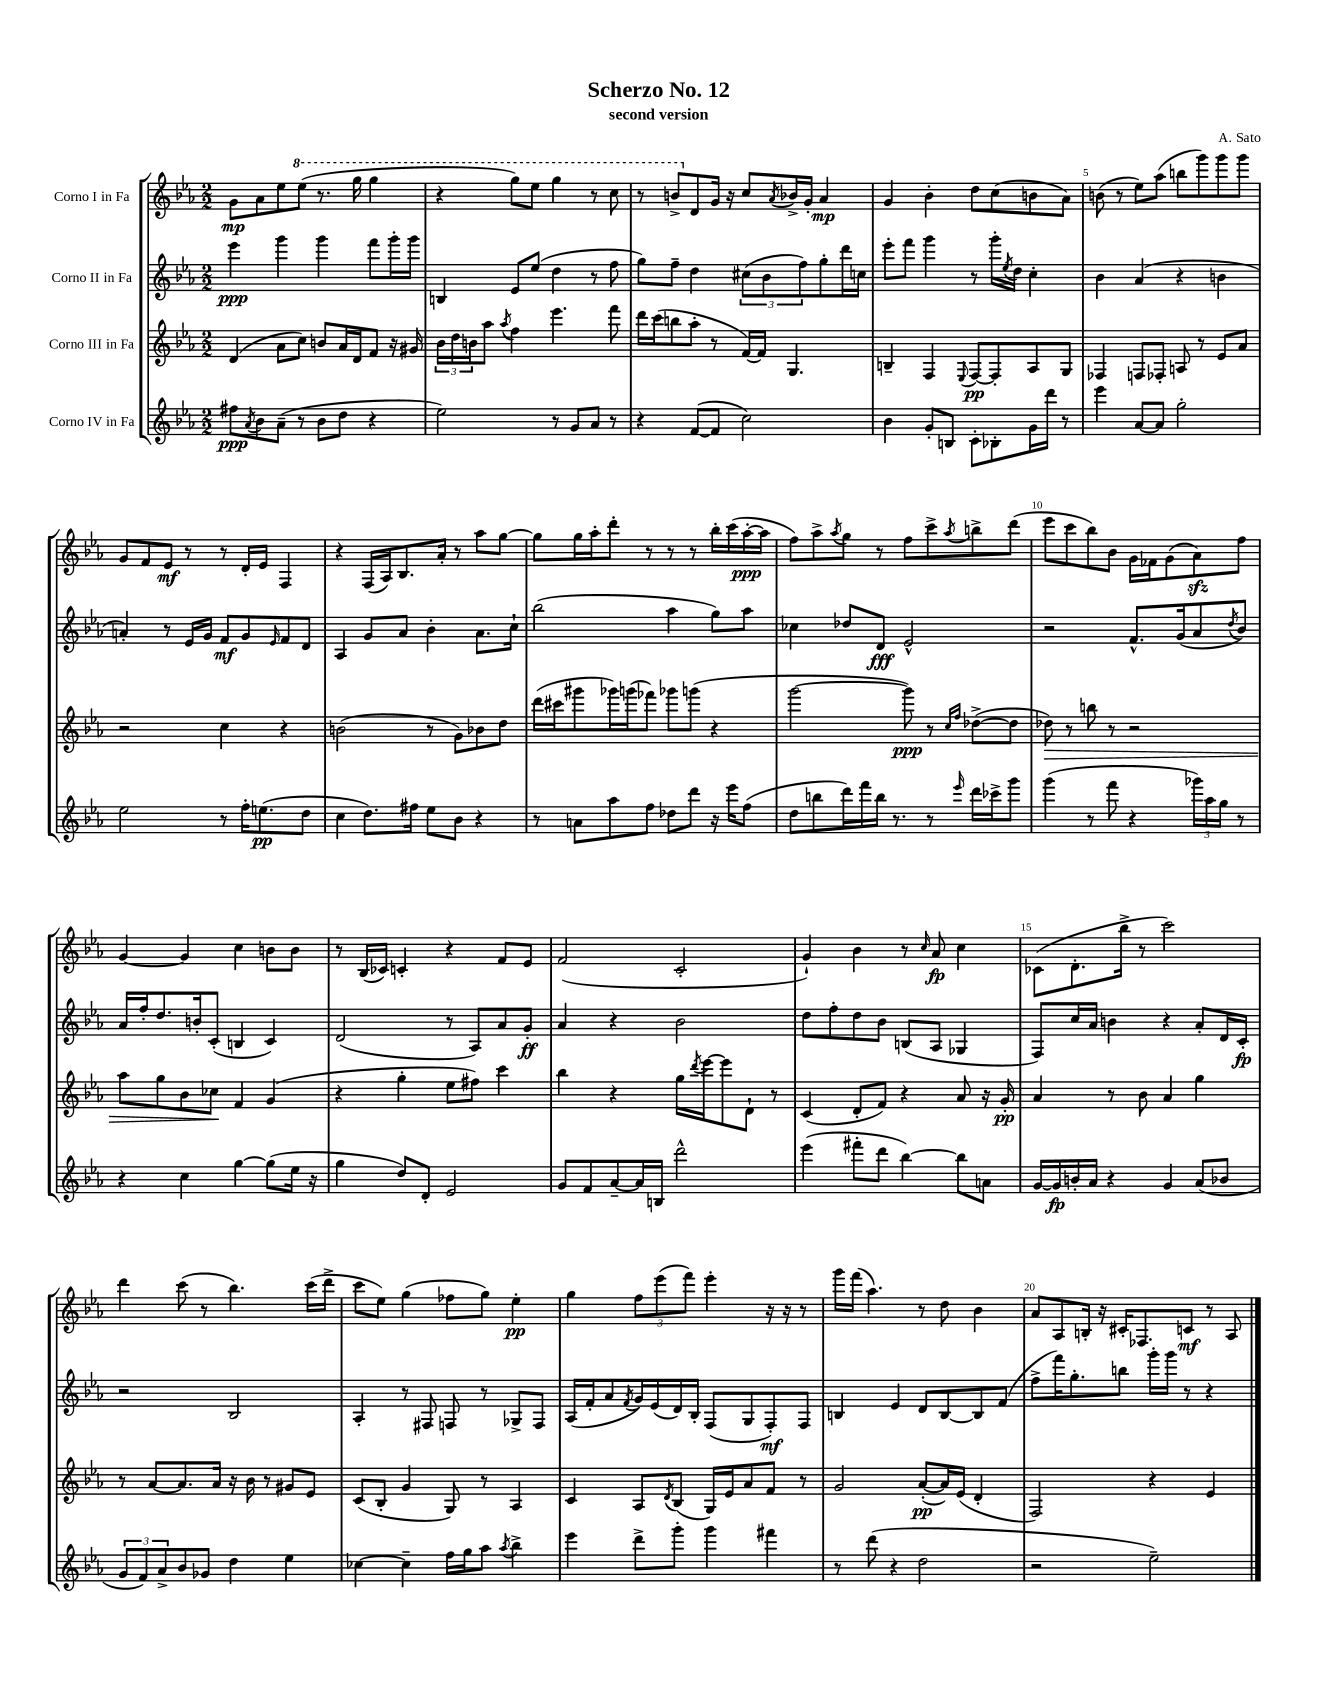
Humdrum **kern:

**kern	**dynam	**kern	**dynam	**kern	**dynam	**kern	**dynam
*part4	*part4	*part3	*part3	*part2	*part2	*part1	*part1
*staff4	*staff4	*staff3	*staff3	*staff2	*staff2	*staff1	*staff1
*I"Corno IV in Fa	*	*I"Corno III in Fa	*	*I"Corno II in Fa	*	*I"Corno I in Fa	*
*clefG2	*	*clefG2	*	*clefG2	*	*clefG2	*
*k[b-e-a-]	*	*k[b-e-a-]	*	*k[b-e-a-]	*	*k[b-e-a-]	*
*M2/2	*	*M2/2	*	*M2/2	*	*M2/2	*
=1	=1	=1	=1	=1	=1	=1	=1
8ff#X\L	ppp	(4d/	.	4eee-\	ppp	8g\L	mp
8qa-/	.	.	.	.	.	.	.
8b-\	.	.	.	.	.	8a-\	.
(8a-~\J	.	8a-\L	.	4ggg\	.	8ee-\	.
*	*	*	*	*	*	*8va	*
8r	.	8cc\J)	.	.	.	(8eee-\J	.
8b-\L	.	8bn/L	.	4ggg\	.	8.r	.
8dd\J	.	16a-/L	.	.	.	.	.
.	.	16d/J	.	.	.	16ggg\	.
4r	.	8f/J	.	8fff\L	.	4ggg\	.
.	.	16r	.	16ggg'\L	.	.	.
.	.	16g#X/	.	16ggg\JJ	.	.	.
=2	=2	=2	=2	=2	=2	=2	=2
2ee-\)	.	24b-\LL	.	4Bn/	.	4r	.
.	.	24dd\	.	.	.	.	.
.	.	24bn\J	.	.	.	.	.
.	.	8aa-\J	.	.	.	.	.
.	.	8qaa-/	.	.	.	.	.
.	.	4ff\	.	8e-/L	.	8ggg\L)	.
.	.	.	.	(8ee-/J	.	8eee-\J	.
8r	.	4.eee-\	.	4dd\	.	4ggg\	.
8g/L	.	.	.	.	.	.	.
8a-/J	.	.	.	8r	.	8r	.
8r	.	8fff\	.	8ff\	.	8ccc\	.
=3	=3	=3	=3	=3	=3	=3	=3
4r	.	16ddd\LL	.	8gg\L)	.	8r	.
.	.	(16ccc\J	.	.	.	.	.
.	.	8bbn\	.	8ff~\J	.	8bbn^/L	.
*	*	*	*	*	*	*X8va	*
([8f/L	.	8aa-'\J	.	4dd\	.	8d/	.
8f/J]	.	8r	.	.	.	16g/Jk	.
.	.	.	.	.	.	16r	.
2cc\)	.	[16f/LL)	.	(12cc#X\L	.	8cc/L	.
.	.	16f/JJ]	.	.	.	.	.
.	.	.	.	12b-\	.	.	.
.	.	.	.	.	.	8qa-/	.
.	.	4.G/	.	.	.	16b-X^/L	.
.	.	.	.	12ff\)	.	.	.
.	.	.	.	.	.	16g'/JJ	.
.	.	.	.	8gg'\	.	4a-/	mp
.	.	.	.	16ddd\L	.	.	.
.	.	.	.	16ccn\JJ	.	.	.
=4	=4	=4	=4	=4	=4	=4	=4
4b-\	.	4Bn~/	.	8eee-'\L	.	4g/	.
.	.	.	.	8fff\J	.	.	.
8g'/L	.	4F/	.	4ggg\	.	4b-'\	.
8Bn/J	.	.	.	.	.	.	.
.	.	8qqE-/	.	.	.	.	.
8c'\L	.	[8F/L	pp	8r	.	8dd\L	.
8B-X'\	.	8F'/]	.	16ggg'\LL	.	(8cc\	.
.	.	.	.	8qee-/	.	.	.
.	.	.	.	16dd\JJ	.	.	.
16g\L	.	8A-/	.	4cc'\	.	8bn\	.
16ddd\JJ	.	.	.	.	.	.	.
8r	.	8G/J	.	.	.	8a-\J)	.
=5	=5	=5	=5	=5	=5	=5	=5
4eee-\	.	4F-X/	.	4b-\	.	(8bn\	.
.	.	.	.	.	.	8r	.
[8a-/L	.	8Fn/L	.	(4a-/	.	8ee-\L)	.
8a-/J]	.	8F-X'/J	.	.	.	(8aa-\J	.
2gg'\	.	8An/	.	4r	.	8bbn\L	.
.	.	8r	.	.	.	8ggg\)	.
.	.	8e-/L	.	4bn\	.	8ggg\	.
.	.	8a-/J	.	.	.	8ggg\J	.
!!LO:LB:g=z
=6	=6	=6	=6	=6	=6	=6	=6
2ee-\	.	2r	.	4an'/)	.	8g/L	.
.	.	.	.	.	.	8f/	.
.	.	.	.	8r	.	8e-/J	mf
.	.	.	.	16e-/LL	.	8r	.
.	.	.	.	16g/JJ	.	.	.
8r	.	4cc\	.	8f/L	mf	8r	.
16ff'\KL	.	.	.	8g/	.	16d'/LL	.
(8.een\	pp	.	.	.	.	16e-/JJ	.
.	.	.	.	16qqe-/	.	.	.
.	.	4r	.	8f/	.	4F/	.
8dd\J	.	.	.	8d/J	.	.	.
=7	=7	=7	=7	=7	=7	=7	=7
4cc\	.	(2bn\	.	4A-/	.	4r	.
8.dd\L)	.	.	.	8g/L	.	(16F/LL	.
.	.	.	.	.	.	16A-/J)	.
.	.	.	.	8a-/J	.	8.B-/	.
16ff#X\Jk	.	.	.	.	.	.	.
8ee-\L	.	8r	.	4b-'\	.	.	.
.	.	.	.	.	.	16a-'/Jk	.
8b-\J	.	8g\L)	.	.	.	8r	.
4r	.	8b-X\	.	8.a-\L	.	8aa-\L	.
.	.	8dd\J	.	.	.	[8gg\J	.
.	.	.	.	16cc`\Jk	.	.	.
=8	=8	=8	=8	=8	=8	=8	=8
8r	.	(16ddd\LL	.	(2bb-\	.	8gg\L]	.
.	.	16ccc#X\J	.	.	.	.	.
8an\L	.	8ggg#X\	.	.	.	16gg\L	.
.	.	.	.	.	.	16aa-'\J	.
8aa-\	.	16ggg-X\L)	.	.	.	8ddd'\J	.
.	.	(16gggn\J	.	.	.	.	.
8ff\J	.	8fff-X\J)	.	.	.	8r	.
8dd-X\L	.	8ggg-X\L	.	4aa-\	.	8r	.
8ddd\J	.	(8gggn\J	.	.	.	8r	.
16r	.	4r	.	8gg\L)	.	16bb-'\LL	.
16eee-\KL	.	.	.	.	.	(16ccc\	.
(8ff\J	.	.	.	8aa-\J	.	[16aa-'\	ppp
.	.	.	.	.	.	16aa-\JJ]	.
=9	=9	=9	=9	=9	=9	=9	=9
8dd\L	.	[2ggg\	.	4cc-X\	.	8ff\L)	.
8bbn\	.	.	.	.	.	8aa-^\	.
.	.	.	.	.	.	8qaa-/	.
16ddd\L)	.	.	.	8dd-X/L	.	8gg\J	.
16fff\	.	.	.	.	.	.	.
16bb\JJ	.	.	.	8d/J	fff	8r	.
8.r	.	.	.	.	.	.	.
.	.	8ggg\])	ppp	2e-^^/	.	8ff\L	.
8r	.	8r	.	.	.	8ccc^\	.
.	.	16qqcc/LL	.	.	.	.	.
16qqeee-/	.	16qqff/JJ	.	.	.	8qaa-/	.
16ddd\LL	.	([8dd-X^\L	.	.	.	8bbn^\	.
16ccc-X^\J	.	.	.	.	.	.	.
8ggg\J	.	8dd-\J]	.	.	.	(8ddd\J	.
=10	=10	=10	=10	=10	=10	=10	=10
!	!	!	!LO:HP:b	!	!	!	!
(4ggg\	.	8dd-X\)	>	2r	.	8eee-\L	.
.	.	8r	.	.	.	8ccc\	.
8r	.	8bbn\	.	.	.	8bb-\)	.
8fff\	.	8r	.	.	.	8b-\J	.
4r	.	2r	.	8.f^^/L	.	16g\LL	.
.	.	.	.	.	.	16f-X\J	.
.	.	.	.	.	.	(8g\	.
.	.	.	.	(16g/k	.	.	.
24ggg-X\LL)	.	.	.	8a-/	.	8a-zz\)	.
24aa-\	.	.	.	.	.	.	.
24gg\JJ	.	.	.	.	.	.	.
.	.	.	.	8qdd/	.	.	.
8r	.	.	.	8b-/J)	.	8ff\J	.
!!LO:LB:g=z
=11	=11	=11	=11	=11	=11	=11	=11
4r	.	8aa-\L	.	16a-/LL	.	[4g/	.
.	.	.	.	16ff'/J	.	.	.
.	.	8gg\	.	8.dd/	.	.	.
4cc\	.	8b-\	.	.	.	4g/]	.
.	.	.	.	16bn'/k	.	.	.
.	.	8cc-X\J	.	(8c'/J	.	.	.
[4gg\	.	4f/	]	4Bn/	.	4cc\	.
(8gg\L]	.	(4g/	.	4c/)	.	8bn\L	.
16ee-\Jk	.	.	.	.	.	8b\J	.
16r	.	.	.	.	.	.	.
=12	=12	=12	=12	=12	=12	=12	=12
4gg\	.	4r	.	(2d/	.	8r	.
.	.	.	.	.	.	(16B-/LL	.
.	.	.	.	.	.	16c-X/JJ)	.
8dd/L)	.	4gg'\	.	.	.	4cn'/	.
8d'/J	.	.	.	.	.	.	.
2e-/	.	8ee-\L	.	8r	.	4r	.
.	.	8ff#X\J)	.	8A-/L)	.	.	.
.	.	4ccc\	.	8a-/	.	8f/L	.
.	.	.	.	8g'/J	ff	8e-/J	.
=13	=13	=13	=13	=13	=13	=13	=13
8g/L	.	4bb-\	.	4a-/	.	(2f/	.
8f/	.	.	.	.	.	.	.
[8a-~/	.	4r	.	4r	.	.	.
16a-/L]	.	.	.	.	.	.	.
16Bn/JJ	.	.	.	.	.	.	.
2ddd^^\	.	16gg\LL	.	2b-\	.	2c'/	.
.	.	8qddd/	.	.	.	.	.
.	.	[16eee-\J	.	.	.	.	.
.	.	8eee-\]	.	.	.	.	.
.	.	8d`\J	.	.	.	.	.
.	.	8r	.	.	.	.	.
=14	=14	=14	=14	=14	=14	=14	=14
(4eee-\	.	(4c/	.	8dd\L	.	4g`/)	.
.	.	.	.	8ff'\	.	.	.
8fff#X'\L	.	8d'/L	.	8dd\	.	4b-\	.
8ddd\J	.	8f/J)	.	8b-\J	.	.	.
[4bb-\)	.	4r	.	(8Bn/L	.	8r	.
.	.	.	.	.	.	16qqcc/	.
.	.	.	.	8A-/J	.	8a-/	fp
8bb-\L]	.	8a-/	.	4G-X/	.	4cc\	.
8an\J	.	16r	.	.	.	.	.
.	.	16g'/	pp	.	.	.	.
=15	=15	=15	=15	=15	=15	=15	=15
[16g/LL	.	4a-/	.	8F/L)	.	(8c-X\L	.
16g/]	fp	.	.	.	.	.	.
16bn'/	.	.	.	16cc/L	.	8.d'\	.
16a-/JJ	.	.	.	16a-/JJ	.	.	.
4r	.	8r	.	4bn\	.	.	.
.	.	.	.	.	.	16bb-^\Jk	.
.	.	8b-\	.	.	.	8r	.
4g/	.	4a-/	.	4r	.	2ccc\)	.
(8a-/L	.	4gg\	.	8a-'/L	.	.	.
8b-X/J	.	.	.	16d/L	.	.	.
.	.	.	.	16c'/JJ	fp	.	.
!!LO:LB:g=z
=16	=16	=16	=16	=16	=16	=16	=16
12g/L	.	8r	.	2r	.	4ddd\	.
12f/)	.	.	.	.	.	.	.
.	.	[8a-/L	.	.	.	.	.
12a-^/	.	.	.	.	.	.	.
8b-/	.	8.a-/]	.	.	.	(8ccc\	.
8g-X/J	.	.	.	.	.	8r	.
.	.	16a-/Jk	.	.	.	.	.
4dd\	.	16r	.	2B-/	.	4.bb-\)	.
.	.	16b-\	.	.	.	.	.
.	.	8r	.	.	.	.	.
4ee-\	.	8g#X/L	.	.	.	.	.
.	.	8e-/J	.	.	.	(16ccc\LL	.
.	.	.	.	.	.	16ddd^\JJ	.
=17	=17	=17	=17	=17	=17	=17	=17
[4cc-X\	.	(8c/L	.	4A-'/	.	8ccc\L	.
.	.	8B-'/J	.	.	.	8ee-\J)	.
4cc-~\]	.	4g/	.	8r	.	(4gg\	.
.	.	.	.	8F#X/	.	.	.
16ff\LL	.	8G/)	.	8Fn/	.	8ff-X\L	.
16gg\J	.	.	.	.	.	.	.
8aa-\J	.	8r	.	8r	.	8gg\J)	.
8qaa-/	.	.	.	.	.	.	.
4bb-^\	.	4A-/	.	8G-X^/L	.	4ee-'\	pp
.	.	.	.	8F/J	.	.	.
=18	=18	=18	=18	=18	=18	=18	=18
4eee-\	.	4c/	.	(16A-/LL	.	4gg\	.
.	.	.	.	16f'/J	.	.	.
.	.	.	.	8a-/	.	.	.
.	.	.	.	8qf/	.	.	.
8ddd^\L	.	8A-/L	.	16g/L)	.	12ff\L	.
.	.	.	.	(16e-/	.	.	.
.	.	.	.	.	.	(12eee-\	.
.	.	8qd/	.	.	.	.	.
8ggg'\J	.	(8B-/J	.	16d/)	.	.	.
.	.	.	.	.	.	12fff\J)	.
.	.	.	.	16B-'/JJ	.	.	.
4ggg\	.	16G/LL)	.	(8F/L	.	4eee-'\	.
.	.	16e-/J	.	.	.	.	.
.	.	8a-/	.	8G/	.	.	.
4fff#X\	.	8f/J	.	8F'/)	mf	16r	.
.	.	.	.	.	.	16r	.
.	.	8r	.	8F/J	.	8r	.
=19	=19	=19	=19	=19	=19	=19	=19
8r	.	2g/	.	4Bn/	.	16ggg\LL	.
.	.	.	.	.	.	(16fff\JJ	.
(8ddd\	.	.	.	.	.	4.aa-\)	.
4r	.	.	.	4e-/	.	.	.
2dd\	.	([8a-'/L	pp	8d/L	.	8r	.
.	.	16a-/L])	.	[8B/	.	8dd\	.
.	.	(16e-/JJ	.	.	.	.	.
.	.	4d'/	.	8B/]	.	4b-\	.
.	.	.	.	(8f/J	.	.	.
=20	=20	=20	=20	=20	=20	=20	=20
2r	.	2F/)	.	8ff^\L	.	8a-/L	.
.	.	.	.	16fff\K)	.	8A-/	.
.	.	.	.	8.gg'\	.	.	.
.	.	.	.	.	.	16Bn'/Jk	.
.	.	.	.	.	.	16r	.
.	.	.	.	8bbn\J	.	16c#X'/KL	.
.	.	.	.	.	.	8.F-X/	.
2ee-~\)	.	4r	.	16ggg'\LL	.	.	.
.	.	.	.	16ggg\JJ	.	.	.
.	.	.	.	8r	.	8cn/J	mf
.	.	4e-/	.	4r	.	8r	.
.	.	.	.	.	.	8A-/	.
==	==	==	==	==	==	==	==
*-	*-	*-	*-	*-	*-	*-	*-
